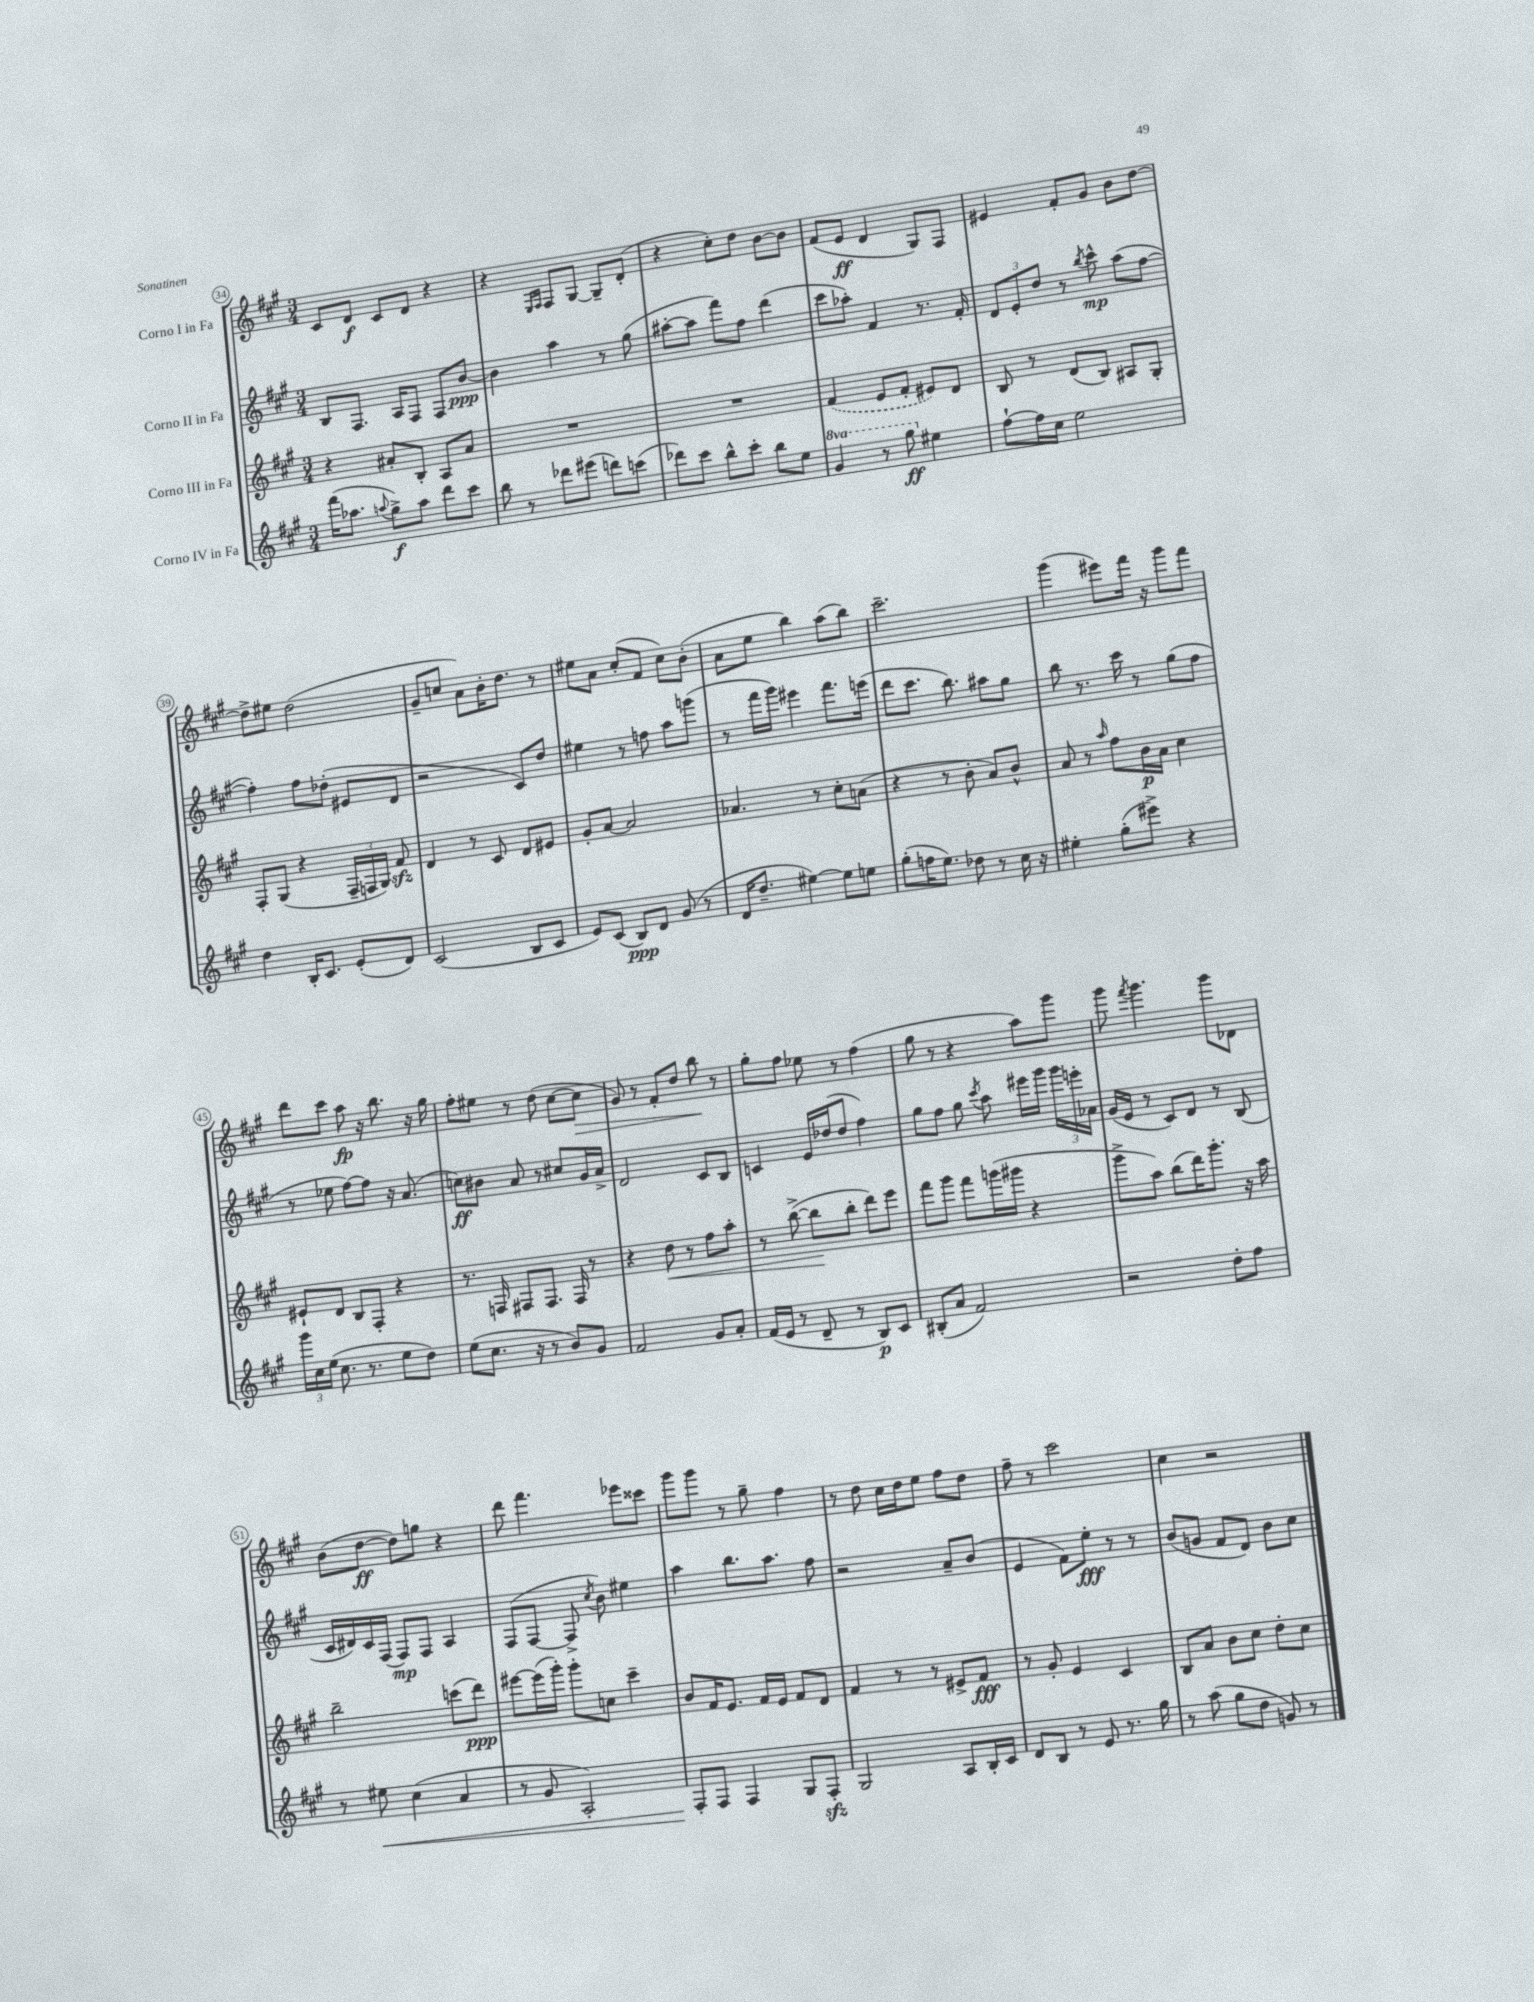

**kern	**dynam	**kern	**dynam	**kern	**dynam	**kern	**dynam
*part4	*part4	*part3	*part3	*part2	*part2	*part1	*part1
*staff4	*staff4	*staff3	*staff3	*staff2	*staff2	*staff1	*staff1
*I"Corno IV in Fa	*	*I"Corno III in Fa	*	*I"Corno II in Fa	*	*I"Corno I in Fa	*
*clefG2	*	*clefG2	*	*clefG2	*	*clefG2	*
*k[f#c#g#]	*	*k[f#c#g#]	*	*k[f#c#g#]	*	*k[f#c#g#]	*
*M3/4	*	*M3/4	*	*M3/4	*	*M3/4	*
=34	=34	=34	=34	=34	=34	=34	=34
(16fff#\KL	.	4r	.	8B/L	.	8c#/L	.
8.aa-X\J	.	.	.	.	.	.	.
.	.	.	.	8.F#/J	.	8d/J	f
8qqaan/	.	.	.	.	.	.	.
8gg#^\L)	f	8a#X'/L	.	.	.	8c#/L	.
.	.	.	.	16A/KL	.	.	.
8aa\J	.	8B'/J	.	8F#/J	.	8d/J	.
8ddd\L	.	8A/L	.	8F#/L	.	4r	.
8ccc#\J	.	8a#/J	.	[8b/J	ppp	.	.
=35	=35	=35	=35	=35	=35	=35	=35
8bb\	.	2.r	.	4b\]	.	4r	.
8r	.	.	.	.	.	.	.
.	.	.	.	.	.	16qqE/LL	.
.	.	.	.	.	.	16qqF#/JJ	.
8ddd-X\L	.	.	.	4aa\	.	8F#/L	.
(8eee#X\J	.	.	.	.	.	[8G#/J	.
8dddn\L)	.	.	.	8r	.	8G#~/L]	.
(8cccn\J	.	.	.	(8gg#\	.	(8d'/J	.
=36	=36	=36	=36	=36	=36	=36	=36
8ddd-X\L)	.	2.r	.	[8aa#X'\L	.	4r	.
8ccc#\J	.	.	.	8aa#\J]	.	.	.
8bb^^\L	.	.	.	8fff#\L)	.	8cc#'\L)	.
8ccc#'\J	.	.	.	8ff#\J	.	8dd\J	.
8bb\L	.	.	.	(4ddd\	.	[8b\L	.
8ee\J	.	.	.	.	.	8b\J]	.
=37	=37	=37	=37	=37	=37	=37	=37
*8va	*	*	*	*	*	*	*
4gg#/	.	(4f#/	.	8ccc#\L	.	(8f#/L	.
.	.	.	.	8aa-X'\J)	.	8e/J	ff
8r	.	8e/L	.	4f#/	.	4d/	.
8ggg#\	ff	8f#'/J	.	.	.	.	.
*X8va	*	*	*	*	*	*	*
4ee#X\	.	8e#X/L)	.	8.r	.	8G#/L)	.
.	.	8d/J	.	.	.	8F#/J	.
.	.	.	.	16f#'/	.	.	.
=38	=38	=38	=38	=38	=38	=38	=38
[8ff#`\L	.	8B/	.	12d/L	.	4e#X/	.
.	.	.	.	12e'/	.	.	.
16ff#\L]	.	8r	.	.	.	.	.
.	.	.	.	12dd/J	.	.	.
16cc#\JJ	.	.	.	.	.	.	.
2ee\	.	(8d/L	.	8r	.	8f#'/L	.
.	.	.	.	8qbb/	.	.	.
.	.	8B/J)	.	8ccc#^^\	mp	8g#/J	.
.	.	8A#X/L	.	(8aa\L	.	8b\L	.
.	.	8G#'/J	.	[8ff#\J	.	[8dd\J	.
!!LO:LB:g=z
=39	=39	=39	=39	=39	=39	=39	=39
4dd\	.	8F#'/L	.	4ff#'\])	.	8dd^\L]	.
.	.	(8G#/J	.	.	.	8ee#X\J	.
16B'/KL	.	4r	.	8ff#\L	.	(2dd\	.
8.c#/J	.	.	.	.	.	.	.
.	.	.	.	(8dd-X'\J	.	.	.
(8e'/L	.	24F#~/LL	.	8e#X/L	.	.	.
.	.	24Fn/	.	.	.	.	.
.	.	24G#/JJ)	.	.	.	.	.
8d/J)	.	8f#zz/	.	8d/J	.	.	.
=40	=40	=40	=40	=40	=40	=40	=40
(2c#/	.	4d/	.	2r	.	8g#~/L	.
.	.	.	.	.	.	8ccn/J	.
.	.	8r	.	.	.	8a\L)	.
.	.	8c#/	.	.	.	16b'\K	.
.	.	.	.	.	.	8.dd\J	.
8B/L	.	8d/L	.	8c#/L)	.	.	.
8c#/J	.	8e#X/J	.	8dd/J	.	8r	.
=41	=41	=41	=41	=41	=41	=41	=41
8e/L)	.	8g#'/L	.	4ee#X\	.	8ee#X\L	.
(8c#/J	.	[8a/J	.	.	.	8a\J	.
8B/L)	ppp	2a/]	.	8r	.	(8cc#'/L	.
8d/J	.	.	.	8ffn\	.	8f#/J	.
(8g#/	.	.	.	8aa\L	.	8cc#\L)	.
8r	.	.	.	(8gggn\J	.	(8b'\J	.
=42	=42	=42	=42	=42	=42	=42	=42
16d/KL	.	4.a-X/	.	8r	.	8a\L	.
8.dd~/J	.	.	.	.	.	.	.
.	.	.	.	16fff#\LL	.	8ee\J	.
.	.	.	.	16ggg#\JJ)	.	.	.
[4ee#X\)	.	.	.	4eee#X\	.	4bb\)	.
.	.	8r	.	.	.	.	.
8ee#\L]	.	8cc#'\L	.	8.fff#\L	.	(8aa\L	.
8een\J	.	(8an\J	.	.	.	8bb\J)	.
.	.	.	.	(16eeen\Jk	.	.	.
=43	=43	=43	=43	=43	=43	=43	=43
(8gg#'\L	.	4r	.	8ddd\L	.	2.ccc#~\	.
16ffn\K	.	.	.	8.ccc#\J	.	.	.
8.ee\J)	.	.	.	.	.	.	.
.	.	8r	.	.	.	.	.
.	.	.	.	8.bb\)	.	.	.
8dd-X\	.	8b'\	.	.	.	.	.
8r	.	8a/L)	.	8aa#X\L	.	.	.
16cc#\	.	8b^^/J	.	8gg#\J	.	.	.
16r	.	.	.	.	.	.	.
=44	=44	=44	=44	=44	=44	=44	=44
4ee#X'\	.	8a/	.	8bb\	.	(4ggg#\	.
.	.	8r	.	8.r	.	.	.
.	.	16qqaa/	.	.	.	.	.
(8gg#'\L	.	8ff#\L	.	.	.	8eee#X\L)	.
.	.	.	.	16ccc#\	.	.	.
8eee#X^\J)	.	16b\L	p	8r	.	16fff#\Jk	.
.	.	16a\JJ	.	.	.	16r	.
4r	.	4cc#\	.	(8gg#\L	.	8ggg#\L	.
.	.	.	.	8ff#\J	.	8fff#\J	.
!!LO:LB:g=z
=45	=45	=45	=45	=45	=45	=45	=45
24ggg#\LL	.	8e#X`/L	.	8r	.	8ddd\L	.
24cc#\	.	.	.	.	.	.	.
(24ee\JJ	.	.	.	.	.	.	.
8.cc#\	.	8d/J	.	8ee-X\	.	8ccc#\J	.
.	.	8B/L	.	[8ff#\L)	.	8aa\	fp
8.r	.	.	.	.	.	.	.
.	.	8F#'/J	.	8ff#\J]	.	16r	.
.	.	.	.	.	.	8.bb\	.
8ee\L	.	4r	.	16r	.	.	.
.	.	.	.	(8.a/	.	.	.
8dd\J)	.	.	.	.	.	16r	.
.	.	.	.	.	.	16gg#\	.
=46	=46	=46	=46	=46	=46	=46	=46
(8ee\L	.	8.r	.	8ccn\L)	ff	8ff#'\L	.
8.cc#\J	.	.	.	8b#X\J	.	8ee#X\J	.
.	.	16Fn/	.	.	.	.	.
.	.	8F#X/L	.	8a/	.	8r	.
16r	.	.	.	.	.	.	.
8r	.	8.F#/J	.	8r	.	(8dd\	.
8b/L)	.	.	.	8cc#X/L	.	[8cc#\L	.
.	.	16F#/	.	.	.	.	.
!	!	!	!	!	!	!	!LO:HP:b
8g#/J	.	8r	.	16g#/L	.	8cc#\J]	>
.	.	.	.	16a^/JJ	.	.	.
=47	=47	=47	=47	=47	=47	=47	=47
2f#/	.	4r	.	2d/	.	8g#/)	.
.	.	.	.	.	.	8r	.
!	!	!	!LO:HP:b	!	!	!	!
.	.	8dd\	<	.	.	8f#'/L	.
.	.	8r	.	.	.	8dd/J	.
8g#/L	.	8ff#\L	.	8c#/L	.	8bb\	.
8a'/J	.	8aa'\J	.	8B/J	.	8r	]
=48	=48	=48	=48	=48	=48	=48	=48
(16f#/LL	.	8r	.	4cn/	.	8gg#'\L	.
16e/JJ	.	.	.	.	.	.	.
8r	.	([8bb^\	.	.	.	8ff#\J	.
8d~/	.	8bb\L]	.	16e/LL	.	8ee-X\	.
.	.	.	.	(16dd-X/J	.	.	.
8r	.	8bb'\J	[	8dd-/J	.	8r	.
8B/L)	p	8ddd\L)	.	4ff#\)	.	(4ff#\	.
8c#/J	.	8eee\J	.	.	.	.	.
=49	=49	=49	=49	=49	=49	=49	=49
(8B#X'/L	.	8fff#\L	.	8gg#\L	.	8gg#\	.
8a/J	.	8ggg#\J	.	8ff#\J	.	8r	.
2f#/)	.	8fff#\L	.	8gg#\	.	4r	.
.	.	.	.	8qccc#/	.	.	.
.	.	(16gggn\L	.	8aa\	.	.	.
.	.	16ggg#X\JJ	.	.	.	.	.
.	.	4r	.	16eee#X\LL	.	8aa\L)	.
.	.	.	.	16ggg#\JJ	.	.	.
.	.	.	.	24ggg#\LL	.	8ggg#\J	.
.	.	.	.	24eeen'\	.	.	.
.	.	.	.	24a-X\JJ	.	.	.
=50	=50	=50	=50	=50	=50	=50	=50
2r	.	8ggg#^\L	.	(16g#/LL	.	8ggg#\	.
.	.	.	.	16e/JJ	.	.	.
.	.	.	.	.	.	8qfff#/	.
.	.	8aa\J)	.	8r	.	4.ggg#\	.
.	.	(8bb\L	.	8c#/L)	.	.	.
.	.	16ddd\K)	.	8d/J	.	.	.
.	.	8.ggg#'\J	.	.	.	.	.
8dd'\L	.	.	.	8r	.	8ggg#\L	.
8ff#\J	.	16r	.	(8B/	.	8d-X\J	.
.	.	16aa\	.	.	.	.	.
!!LO:LB:g=z
=51	=51	=51	=51	=51	=51	=51	=51
8r	.	2bb~\	.	16c#/LL	.	(8b\L	.
.	.	.	.	16d#X/)	.	.	.
!	!LO:HP:b	!	!	!	!	!	!
8ee#X\	<	.	.	16c#/	.	[8dd\J	ff
.	.	.	.	(16F#/JJ	.	.	.
(4cc#\	.	.	.	8F#/L)	mp	8dd\L])	.
.	.	.	.	8F#/J	.	8ggn\J	.
4a/	.	(8cccn\L	.	4A/	.	4r	.
.	.	8ddd\J)	ppp	.	.	.	.
=52	=52	=52	=52	=52	=52	=52	=52
8r	.	[8eee#X\L	.	(8F#/L	.	8ddd\	.
8g#/	.	(16eee#\L]	.	[8F#/J	.	4.fff#\	.
.	.	16ggg#'\JJ)	.	.	.	.	.
2A'/)	.	8ggg#'\L	.	8F#^/]	.	.	.
.	.	.	.	8qcc#/	.	.	.
.	.	8ccn\J	.	8b\)	.	.	.
.	.	4ccc#~\	.	4ee#X\	.	8eee-X\L	.
.	.	.	.	.	.	8ccc##X\J	.
=53	=53	=53	=53	=53	=53	=53	=53
8F#'/L	.	8b/L	.	4aa\	.	8ggg#\L	.
8F#/J	[	16f#/K	.	.	.	8ggg#\J	.
.	.	8.e/J	.	.	.	.	.
4F#/	.	.	.	8.bb\L	.	8r	.
.	.	16f#/LL	.	.	.	8gg#~\	.
.	.	16e/JJ	.	8.aa\J	.	.	.
8G#/L	.	8f#/L	.	.	.	4ff#\	.
8F#zz'/J	.	8d/J	.	8ff#\	.	.	.
=54	=54	=54	=54	=54	=54	=54	=54
2G#/	.	4f#/	.	2r	.	8r	.
.	.	.	.	.	.	8dd\	.
.	.	8r	.	.	.	16cc#\LL	.
.	.	.	.	.	.	16dd\J	.
.	.	8r	.	.	.	8ee\J	.
8A/L	.	8e#X^/L	.	8a~/L	.	8ff#\L	.
16B'/L	.	8f#/J	fff	(8b/J	.	8dd\J	.
16c#/JJ	.	.	.	.	.	.	.
=55	=55	=55	=55	=55	=55	=55	=55
8d/L	.	8r	.	4e/	.	8ff#~\	.
8B/J	.	8g#'/	.	.	.	8r	.
8r	.	4e/	.	8f#\L)	.	2ccc#\	.
8e/	.	.	.	8ee'\J	fff	.	.
8.r	.	4c#/	.	8r	.	.	.
.	.	.	.	8r	.	.	.
16gg#\	.	.	.	.	.	.	.
=56	=56	=56	=56	=56	=56	=56	=56
8r	.	8B/L	.	(8b/L	.	4cc#\	.
(8aa\	.	8a/J	.	8gn/J	.	.	.
8gg#\L	.	8b\L	.	8f#/L	.	2r	.
8dd\J	.	8cc#\J	.	8d/J)	.	.	.
8gn/)	.	8dd'\L	.	8b\L	.	.	.
8r	.	8cc#\J	.	8cc#\J	.	.	.
==	==	==	==	==	==	==	==
*-	*-	*-	*-	*-	*-	*-	*-
